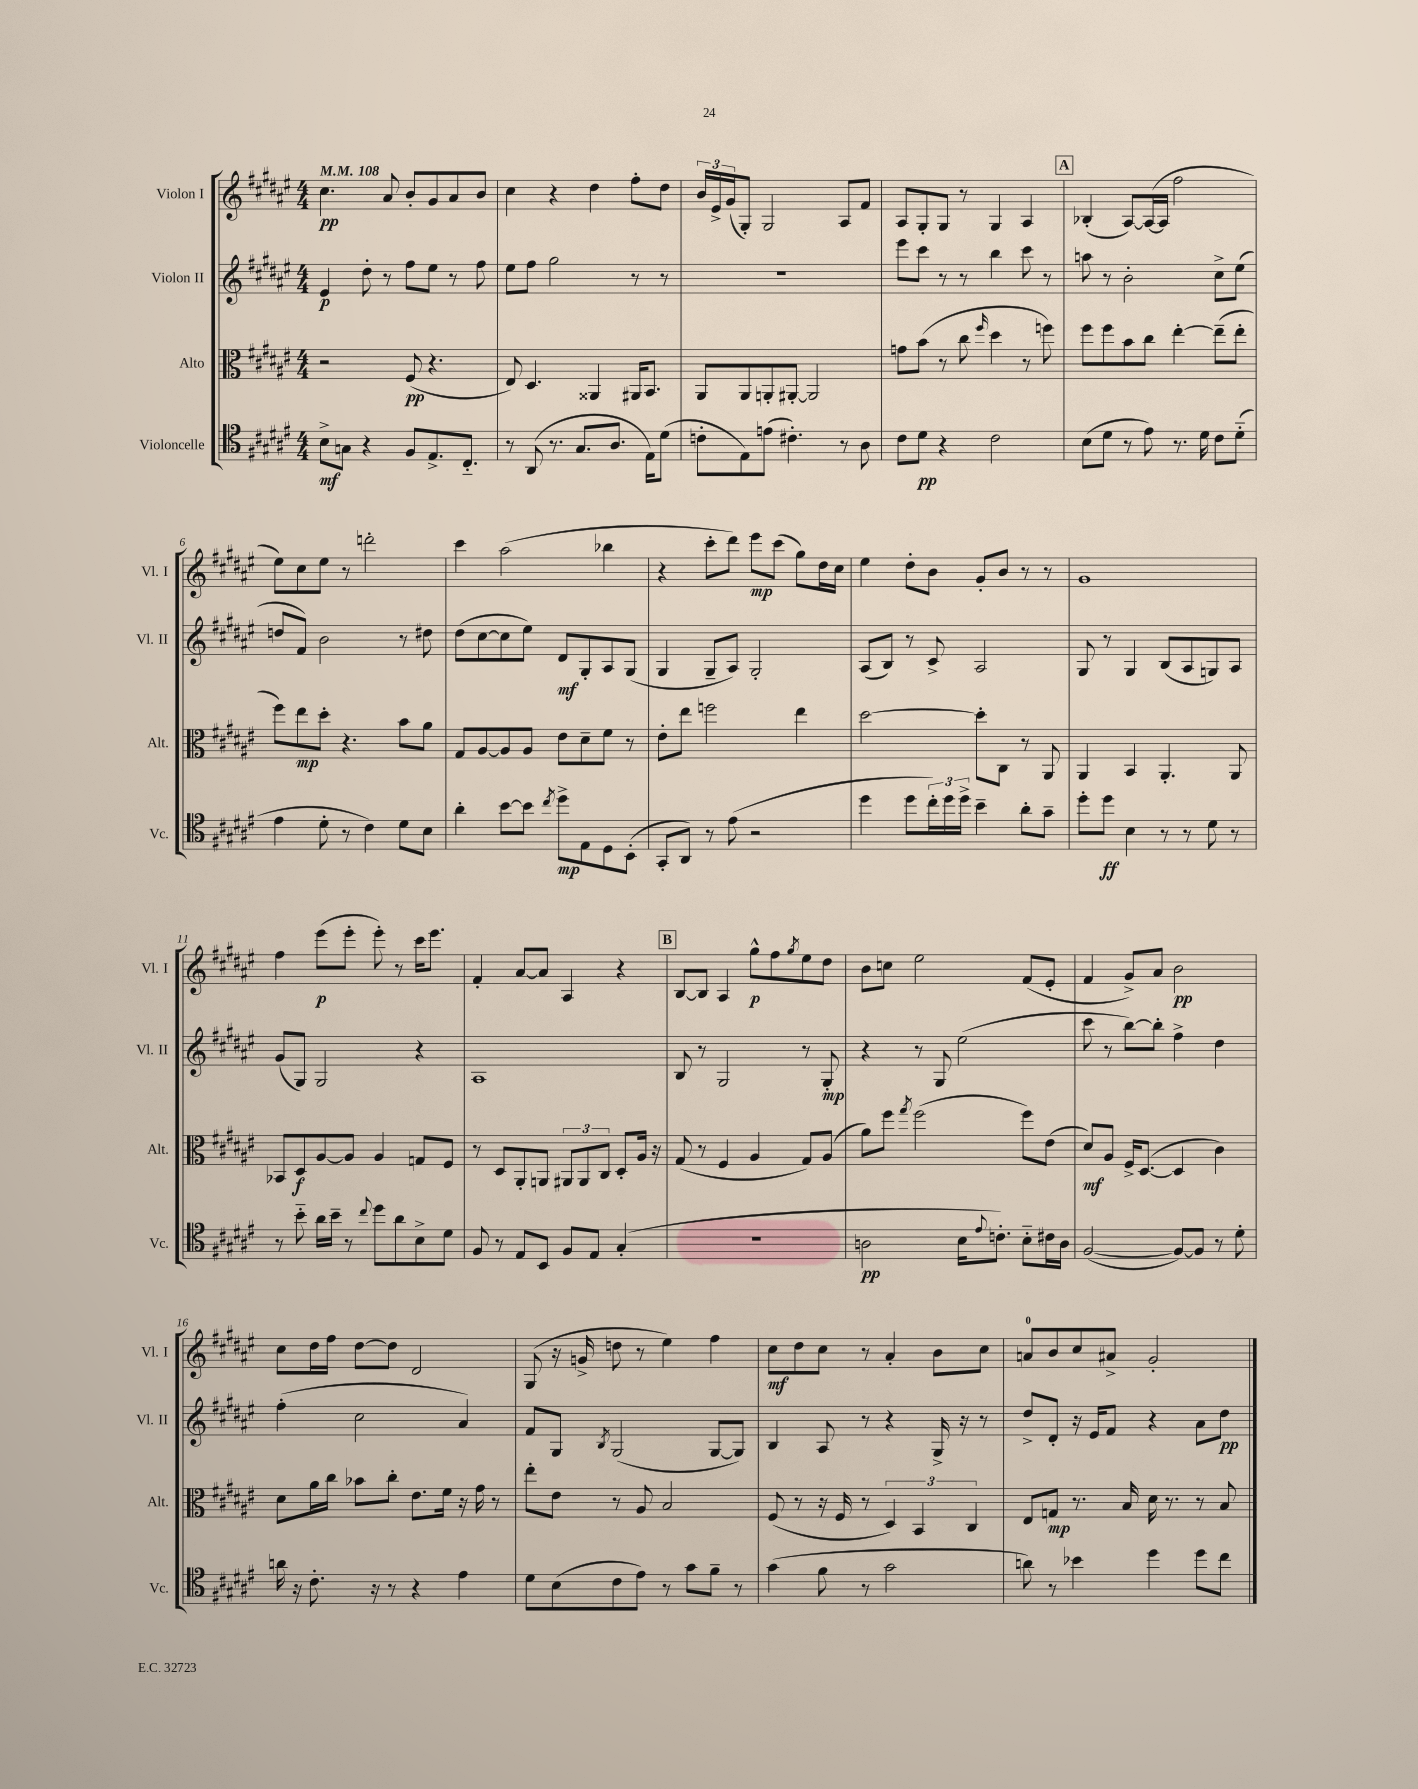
<<
\new StaffGroup <<
\new Staff = "s0" \with { instrumentName = "Violon I" shortInstrumentName = "Vl. I" } {
    \clef treble \key fis \major \numericTimeSignature \time 4/4 \tempo 4 = 108
    cis''4.\pp ais'8 b'8-. gis'8 ais'8 b'8 |
    cis''4 r4 dis''4 fis''8-. dis''8 |
    \tuplet 3/2 { b'16 eis'16-> gis'16( } gis8-.) gis2 ais8 fis'8 |
    ais8 gis8-. gis8 r8 gis4 ais4 |
    \mark \markup { \box "A" } bes4-.( ais8~) ais16~( ais16 fis''2 |
    eis''8) cis''8 eis''8 r8 d'''2-. |
    cis'''4 ais''2( bes''4 |
    r4 cis'''8-. dis'''8) eis'''8\mp cis'''8( gis''8) dis''16 cis''16 |
    eis''4 dis''8-. b'8 gis'8-. b'8 r8 r8 |
    gis'1 |
    fis''4 eis'''8\p( eis'''8-. eis'''8-.) r8 cis'''16 eis'''8. |
    fis'4-. ais'8~ ais'8 ais4 r4 |
    \mark \markup { \box "B" } b8~ b8 ais4 gis''8-^\p fis''8 \acciaccatura { gis''8 } eis''8 dis''8 |
    b'8 c''8 eis''2 fis'8( eis'8-. |
    fis'4 gis'8->) ais'8 b'2\pp |
    cis''8 dis''16 fis''16 dis''8~ dis''8 dis'2 |
    gis8( r16 g'16-> d''8 r8 eis''4) fis''4 |
    cis''8\mf dis''8 cis''8 r8 ais'4-. b'8 cis''8 |
    a'8-0 b'8 cis''8 ais'8-> gis'2-. \bar "|." |
}
\new Staff = "s1" \with { instrumentName = "Violon II" shortInstrumentName = "Vl. II" } {
    \clef treble \key fis \major \numericTimeSignature \time 4/4
    eis'4\p dis''8-. r8 fis''8 eis''8 r8 fis''8 |
    eis''8 fis''8 gis''2 r8 r8 |
    r1 |
    eis'''8 cis'''8 r8 r8 b''4 cis'''8 r8 |
    \mark \markup { \box "A" } a''8 r8 b'2-. cis''8-> eis''8( |
    d''8 fis'8) b'2 r8 dis''8 |
    dis''8( cis''8~ cis''8 eis''8) dis'8\mf gis8-. ais8 gis8( |
    gis4 gis8-- ais8) gis2-. |
    ais8( b8) r8 cis'8-> ais2 |
    gis8 r8 gis4 b8( ais8 g8) ais8 |
    gis'8( gis8) gis2 r4 |
    ais1 |
    \mark \markup { \box "B" } b8 r8 gis2 r8 gis8-.\mp |
    r4 r8 gis8 eis''2( |
    cis'''8 r8 b''8~) b''8-. fis''4-> dis''4 |
    fis''4-.( cis''2 ais'4) |
    fis'8 gis8 \acciaccatura { b8 } gis2( gis8~ gis8) |
    b4 ais8 r8 r4 gis16-> r16 r8 |
    dis''8-> dis'8-. r16 eis'16 fis'8 r4 ais'8 dis''8\pp \bar "|." |
}
\new Staff = "s2" \with { instrumentName = "Alto" shortInstrumentName = "Alt." } {
    \clef alto \key fis \major \numericTimeSignature \time 4/4
    r2 fis8\pp( r4. |
    eis8) dis4. aisis,4 ais,16 b,8. |
    ais,8 ais,8 a,8-. ais,8~-. ais,2 |
    g'8 b'8( r8 cis''8 \grace { fis''16 } dis''4 r8 f''8) |
    \mark \markup { \box "A" } fis''8 fis''8 b'8 cis''8 eis''4~-. eis''8--( eis''8-. |
    fis''8) eis''8\mp dis''8-. r4. b'8 ais'8 |
    gis8 ais8~ ais8 ais8 eis'8 dis'8-- fis'8 r8 |
    eis'8-. eis''8 f''2 eis''4 |
    dis''2~ dis''8-. cis8 r8 ais,8 |
    ais,4 b,4 ais,4.-. ais,8 |
    bes,8 dis8\f ais8~ ais8 ais4 g8 fis8 |
    r8 dis8 ais,8-. a,8 \tuplet 3/2 { ais,8 ais,8 cis8 } dis8-. ais16 r16 |
    \mark \markup { \box "B" } gis8( r8 fis4 ais4 gis8) ais8( |
    ais'8) fis''8 \acciaccatura { gis''8 } fis''2( fis''8) eis'8( |
    dis'8\mf) ais8 fis16-> dis8.~( dis4 cis'4) |
    dis'8 ais'16 cis''16 bes'8 cis''8-. eis'8. fis'16 r16 gis'16 r8 |
    eis''8-. eis'8 r8 ais8 b2 |
    fis8( r8 r16 fis16 r8 \tuplet 3/2 { dis4) b,4 cis4 } |
    eis8 g8\mp r8. b16 dis'16 r8. r8 b8 \bar "|." |
}
\new Staff = "s3" \with { instrumentName = "Violoncelle" shortInstrumentName = "Vc." } {
    \clef tenor \key fis \major \numericTimeSignature \time 4/4
    b8->\mf g8 r4 fis8 eis8.-> cis8.-_ |
    r8 ais,8( r8. gis8. ais8. eis16) dis'8( |
    c'8-. eis8) e'8( cis'4.-.) r8 ais8 |
    cis'8 dis'8\pp r4 cis'2 |
    \mark \markup { \box "A" } b8( dis'8 r8 eis'8) r8. dis'16 cis'8 dis'8-_( |
    eis'4 dis'8-. r8 cis'4) dis'8 b8 |
    ais'4-. b'8~ b'8 \acciaccatura { cis''8 } dis''8->\mp eis8 dis8 b,8-.( |
    gis,8-. ais,8) r8 eis'8( r2 |
    dis''4 dis''8 \tuplet 3/2 { cis''16-.) dis''16 dis''16-> } b'4-- ais'8-. gis'8-- |
    dis''8-. dis''8\ff b4 r8 r8 dis'8 r8 |
    r8 b'8-_ ais'16 b'16-- r8 \appoggiatura { cis''8 } dis''8 ais'8 b8-> dis'8 |
    fis8 r8 eis8 b,8 fis8 eis8 gis4-.( |
    \mark \markup { \box "B" } R1 |
    a2\pp b16 \appoggiatura { eis'8 } c'8.-.) b8-_ cis'16 a16 |
    fis2~( fis8~) fis8 r8 dis'8-. |
    a'16 r16 cis'8.-. r16 r8 r4 eis'4 |
    dis'8 b8( cis'8 eis'8) r8 gis'8 fis'8-- r8 |
    gis'4( fis'8 r8 gis'2 |
    a'8) r8 bes'4 dis''4 dis''8 cis''8 \bar "|." |
}
>>
>>
